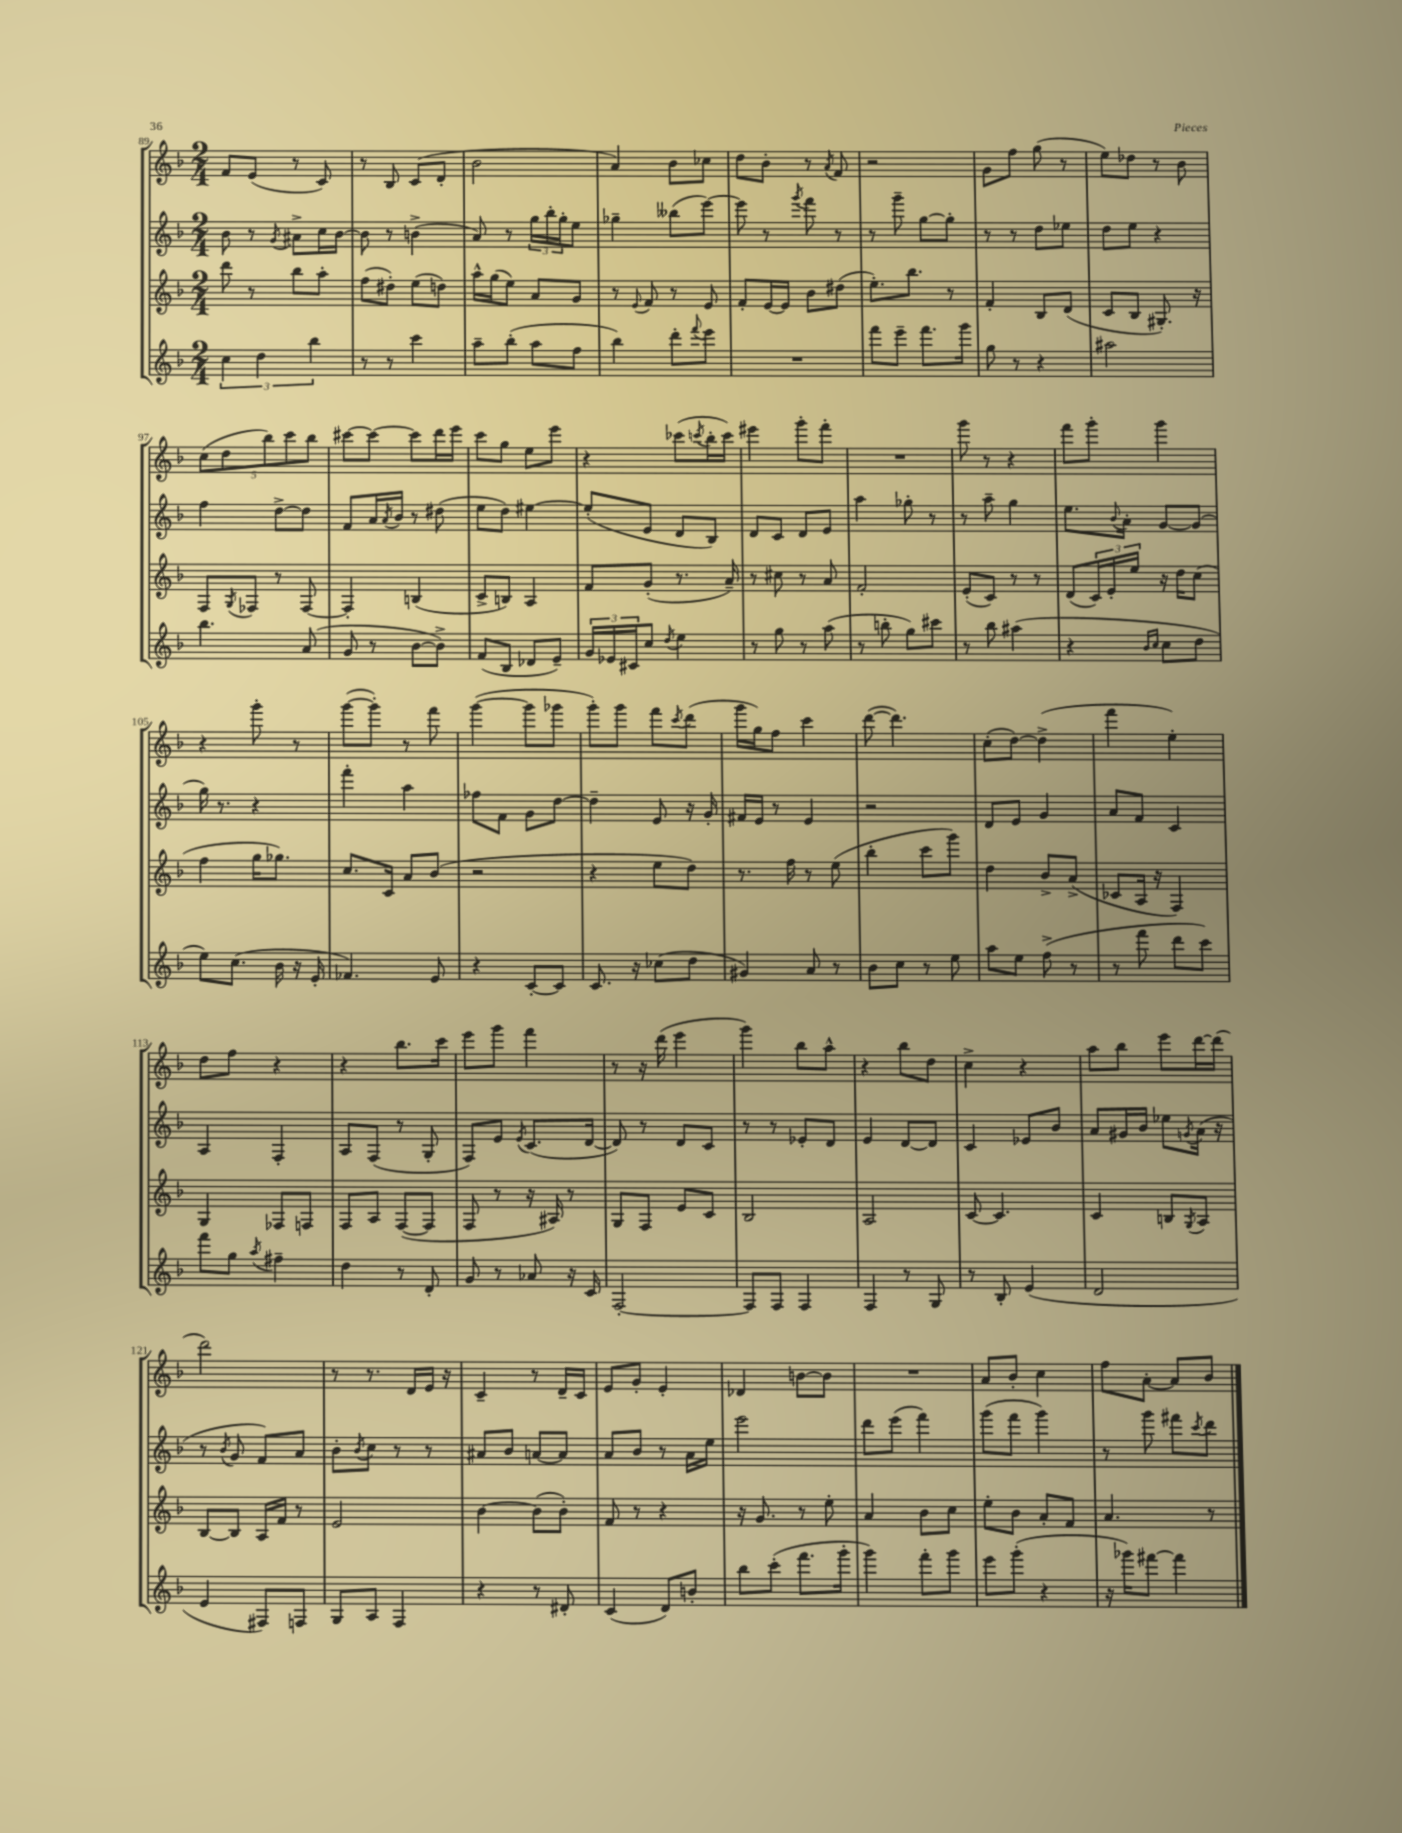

**kern	**kern	**kern	**kern
*staff4	*staff3	*staff2	*staff1
*clefG2	*clefG2	*clefG2	*clefG2
*k[b-]	*k[b-]	*k[b-]	*k[b-]
*M2/4	*M2/4	*M2/4	*M2/4
6cc	8ddd	8b-	8f
.	8r	8r	(8e
6dd	.	.	.
.	.	8qg	.
.	8bb-	8a#^	8r
6bb-	.	.	.
.	8aa'	16cc	8c)
.	.	[16b-	.
=	=	=	=
8r	(8ff	8b-]	8r
8r	8dd#')	8r	8B-
4ccc	(8ee	(4b^	(8c
.	8dd)	.	8d'
=	=	=	=
8aa~	16aa^^	8a)	2b-
.	(16gg	.	.
(8bb-'	8ee)	8r	.
8aa	8a	24gg	.
.	.	24bb-'	.
.	.	24gg'	.
8ff	8g	8ee	.
=	=	=	=
4bb-)	8r	4gg-~	4a)
.	8qqe	.	.
.	8f	.	.
8ddd'	8r	(8bb--	8b-
8qqfff	.	.	.
8eee	8e	[8eee)	8cc-
=	=	=	=
2r	8f'	8eee]	8dd
.	[16e	8r	8b-'
.	16e]	.	.
.	.	8qggg	.
.	8b-	8fff	8r
.	.	.	8qa
.	(8dd#	8r	8f
=	=	=	=
8fff	8.ee')	8r	2r
8eee~	.	8ggg~	.
.	8.bb-	.	.
8.fff	.	[8gg	.
.	8r	8gg']	.
16ggg	.	.	.
=	=	=	=
8gg	4f'	8r	8g
8r	.	8r	8ff
4r	8B-	8dd	(8gg
.	(8d	8ee-	8r
=	=	=	=
2aa#	8c	8dd	8ee)
.	8B-	8ee	8dd-
.	8.G#')	4r	8r
.	.	.	8b-
.	16r	.	.
=	=	=	=
4.bb-	8F	4ff	(10cc
.	.	.	10dd
.	8qG	.	.
.	8F-	.	.
.	.	.	10bb-)
.	8r	[8dd^	.
.	.	.	10ccc
(8a	[8F-	8dd]	.
.	.	.	10bb-
=	=	=	=
8g	4F-']	8f	[8ccc#
8r	.	16a	8ccc#_
.	.	8qa	.
.	.	16b-	.
[8b-	(4B	8r	8ccc#]
8b-^])	.	(8dd#	16ddd
.	.	.	16eee
=	=	=	=
(8f	8c^	8ee	8ccc
8B-	8B)	8dd)	8gg
8d-	4A	[4ee#	8ee
8e~)	.	.	8eee
=	=	=	=
24g	8f	(8ee#']	4r
24e-	.	.	.
24c#	.	.	.
8cc	(8g'	8e	.
8qdd	.	.	.
4ee	8.r	8d	(8ccc-
.	.	.	8qccc
.	.	8B-)	16bb-'
.	16a~)	.	16ccc)
=	=	=	=
8r	8r	8d	4eee#
8gg	8cc#	8c	.
8r	8r	8d	8ggg'
(8aa	8a	8e	8fff'
=	=	=	=
8r	2f'	4aa	2r
8bb'	.	.	.
8gg)	.	8gg-'	.
8ccc#	.	8r	.
=	=	=	=
8r	(8e'	8r	8ggg
8bb-	8c)	8aa~	8r
(4aa#	8r	4gg	4r
.	8r	.	.
=	=	=	=
4r	(8d	8.ee	8fff
.	24c)	.	8ggg'
.	24e'	.	.
.	.	8qqb-	.
.	.	16a'	.
.	24ee	.	.
16qqb-	.	.	.
16qqcc	.	.	.
8cc	16r	[8g	4ggg
.	16dd	.	.
8dd	(8cc	(8g]	.
=	=	=	=
8ee)	4ff	16gg)	4r
.	.	8.r	.
(8.cc	.	.	.
.	16gg	4r	8ggg'
16b-	8.gg-)	.	.
16r	.	.	8r
16e'	.	.	.
=	=	=	=
4.f-)	8.cc	4fff'	([8ggg
.	.	.	8ggg'])
.	16c	.	.
.	8a	4aa	8r
8e	(8b-	.	8fff
=	=	=	=
4r	2r	8ff-	([4ggg
.	.	8f	.
[8c'	.	8g	8ggg]
8c]	.	[8dd	8ggg-
=	=	=	=
8.c	4r	4dd~]	8ggg')
.	.	.	8ggg
16r	.	.	.
(8cc-	8ee	8e	8fff
.	.	.	8qccc
8dd	8dd)	16r	(8ddd
.	.	16g'	.
=	=	=	=
4g#)	8.r	16f#	16ggg
.	.	16e	16gg)
.	.	8r	8ff
.	16ff	.	.
8a	8r	4e	4ccc
8r	(8ee	.	.
=	=	=	=
8b-	4bb-'	2r	([8ddd
8cc	.	.	4.ddd])
8r	8ccc	.	.
8ee	8ggg)	.	.
=	=	=	=
8aa	4dd	8d	(8cc'
8ee	.	8e	[8dd)
(8ff^	8b-^	4g	(4dd^]
8r	(8a^	.	.
=	=	=	=
8r	8c-	8a	4fff
8fff	16A	8f	.
.	16r	.	.
8ddd	4F)	4c	4ee')
8ccc)	.	.	.
=	=	=	=
8fff	4G	4A	8dd
8gg	.	.	8ff
8qaa	.	.	.
4ff#~	8F-	4F'	4r
.	8F	.	.
=	=	=	=
4dd	8F	8A	4r
.	8A	(8F	.
8r	([8F	8r	8.bb-
8d'	8F]	8G'	.
.	.	.	16ccc
=	=	=	=
8g	8F	8F)	8eee
8r	8r	8e	8ggg
.	.	8qe	.
8a-	16r	(8.c	4fff
.	16A#)	.	.
16r	8r	.	.
16c	.	[16d	.
=	=	=	=
[2F'	8G	8d])	8r
.	8F	8r	16r
.	.	.	(16ddd
.	8e	8d	4eee
.	8c	8c	.
=	=	=	=
8F]	2B-	8r	4ggg)
8F	.	8r	.
4F	.	8e-'	8bb-
.	.	8d	8aa^^
=	=	=	=
4F	2A	4e	4r
8r	.	[8d	8bb-
8G	.	8d]	8dd
=	=	=	=
8r	[8c	4c	4cc^
8B-'	4.c]	.	.
(4e	.	8e-	4r
.	.	8b-	.
=	=	=	=
2d	4c	8a	8aa
.	.	16g#	8bb-
.	.	16b-	.
.	8B	8ee-	8eee
.	8qG	8qg	.
.	8A	(16a	[16ddd
.	.	16r	(16ddd]
=	=	=	=
4e	[8B-	8r	2ddd)
.	.	8qb-	.
.	8B-]	8g	.
8F#)	16A	8f)	.
.	16f	.	.
8F	8r	8a	.
=	=	=	=
8G	2e	8b-'	8r
.	.	8qb-	.
8A	.	8cc	8.r
4F	.	8r	.
.	.	.	16d
.	.	8r	16e
.	.	.	16r
=	=	=	=
4r	[4b-	8a#	4c~
.	.	8b-	.
8r	(8b-]	[8a	8r
8d#'	8b-')	8a]	16d~
.	.	.	16c
=	=	=	=
(4c	8f	8a	8e
.	8r	8b-	8g'
8d)	4r	8r	4e'
8b'	.	16a	.
.	.	16ee	.
=	=	=	=
8bb-	16r	2eee	4d-
.	8.g	.	.
(8ccc'	.	.	.
8.fff	8r	.	[8b
.	8ee'	.	8b]
16ggg'	.	.	.
=	=	=	=
4ggg)	4a	8ddd	2r
.	.	(8eee	.
8fff'	8b-	4fff)	.
8ggg	8cc	.	.
=	=	=	=
8eee	8ee'	(8ggg	8a
(8ggg'	8b-	8fff	8b-'
4r	8a'	4ggg)	4cc
.	8f	.	.
=	=	=	=
16r	4.a	8r	8ff
16ggg-)	.	.	.
[8fff#	.	8ggg	[8a'
4fff#]	.	8fff#	8a]
.	.	8qccc	.
.	8r	8ddd	8b-
==	==	==	==
*-	*-	*-	*-
